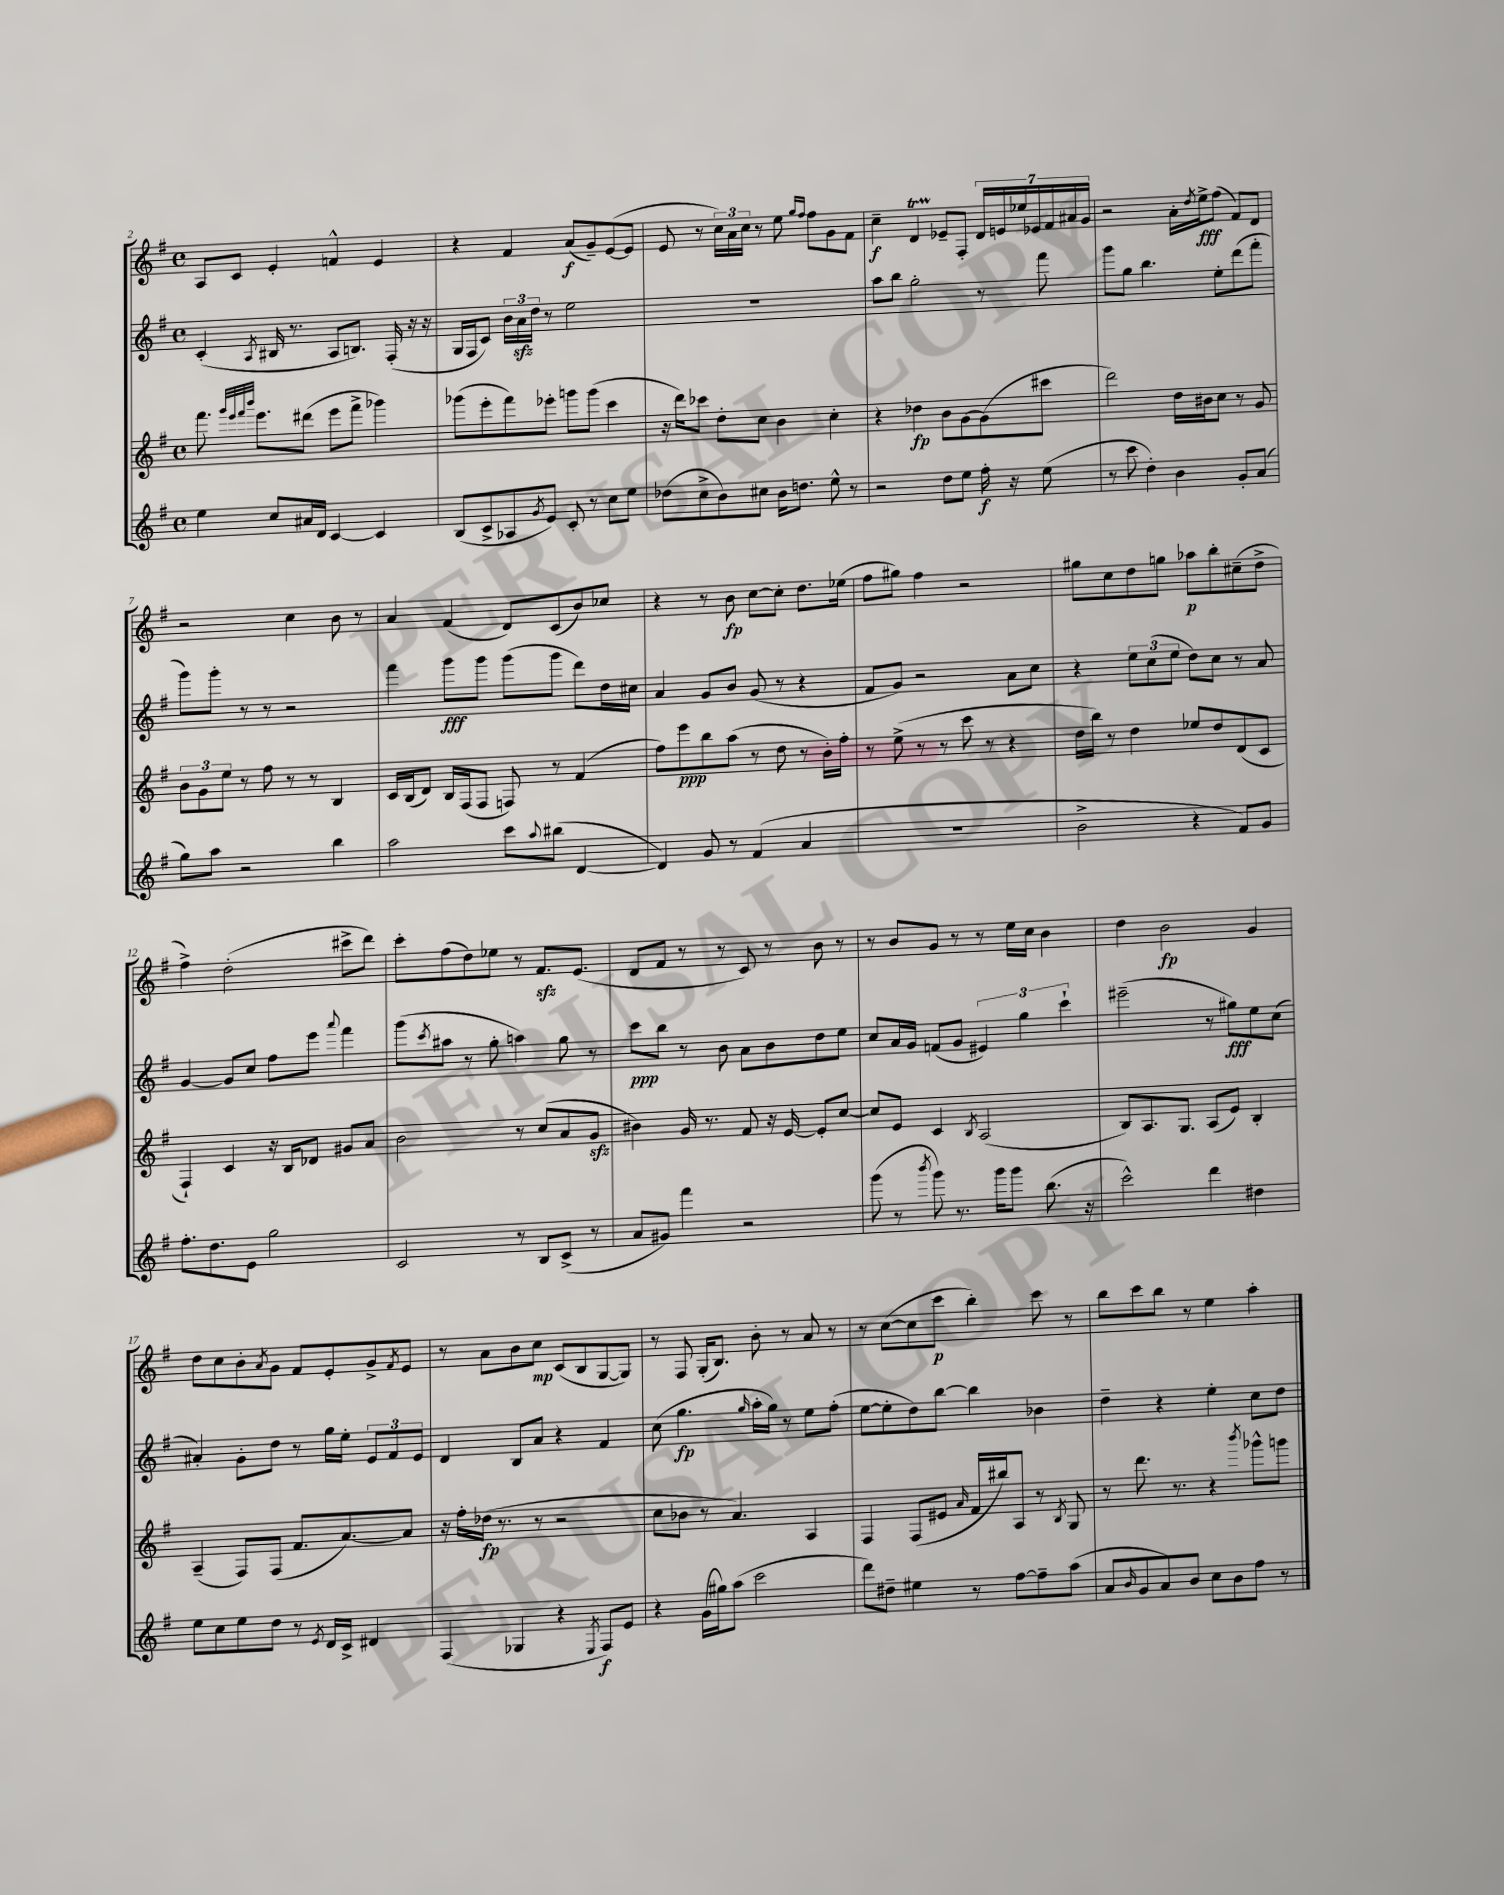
<<
\new StaffGroup <<
\new Staff = "s0" {
    \clef treble \key g \major \defaultTimeSignature \time 4/4
    a8 c'8 e'4-. f'4-^ e'4 |
    r4 fis'4 a'8\f( g'8--) e'8~( e'8 |
    e'8 r8 \tuplet 3/2 { c''16) a'16 c''16 } r8 e''8 \grace { g''16 fis''16 } fis''8 g'8 fis'8 |
    c''4--\f d'4\startTrillSpan ees'8--\stopTrillSpan fis8-. \tuplet 7/4 { d'16 e'16 ees''16 ees'16 fis'16 ais'16 g'16 } |
    r2 a'16-. \acciaccatura { d''8 } e''16->\fff fis''8( fis'8) d'8 |
    r2 c''4 b'8 r8 |
    a'4 fis'4( d'8) c'8( b'8) ces''8 |
    r4 r8 b'8\fp c''8~ c''8-. d''8. ees''16( |
    fis''8 gis''8) fis''4 r2 |
    gis''8 c''8 d''8 g''8 aes''8\p b''8-. cis''8--( d''8-> |
    fis''4->) d''2-.( cis'''8-> d'''8) |
    c'''8-. fis''8( d''8) ees''8 r8 fis'8.\sfz e'8.( |
    d'8 fis'8 r8 r8 c'8) r8 b'8 r8 |
    r8 b'8 g'8 r8 r8 e''16 c''16 b'4 |
    d''4 b'2\fp g'4 |
    d''8 c''8 b'8-. \acciaccatura { a'8 } g'8 fis'8 e'8-. g'8-> \acciaccatura { fis'8 } e'8 |
    r8 a'8 b'8 c''8\mp c'8( b8 g8~ g8) |
    r8 fis8 g16-.( b8.) b'8-. r8 a'8 r8 |
    r8 c''8~( c''8 c'''8\p b''4-.) c'''8 r8 |
    b''8 c'''8 b''8 r8 e''4 a''4-. \bar "|." |
}
\new Staff = "s1" {
    \clef treble \key g \major \defaultTimeSignature \time 4/4
    c'4-.( \acciaccatura { a8 } bis16 r8. a8 b8.) fis16-.( r16 r16 |
    g16 fis16 c'8) \tuplet 3/2 { b'16 a'16\sfz d''16 } r8 e''2 |
    R1 |
    a''8 b''8 g''2-. r8 fis'''8 |
    g'''8 g''8 b''4. e''8-. d'''8( fis'''8-. |
    g'''8) g'''8-. r8 r8 r2 |
    fis'''4 g'''8\fff g'''8 g'''8( g'''8 d'''8) d''16 cis''16 |
    a'4 g'8 b'8 g'8( r8 r4 |
    fis'8 g'8) r2 a'8 c''8 |
    r4 \tuplet 3/2 { e''8 c''8( e''8 } d''8) c''8 r8 a'8 |
    g'4~ g'8 c''8 fis''8 e'''8 \appoggiatura { a'''8 } fis'''4 |
    g'''8( \acciaccatura { c'''8 } ais''8 r8 g''8-. a''4) g''8 r8 |
    c'''8\ppp b''8 r8 b'8 a'8 b'8 d''8 e''8 |
    c''8 a'16 g'16 f'8( g'8 \tuplet 3/2 { eis'4) g''4 c'''4-! } |
    eis'''2--( r8 gis''8\fff) e''8 c''8( |
    ais'4-.) g'8-. d''8 r8 g''16 e''16-. \tuplet 3/2 { e'8 fis'8 e'8 } |
    d'4 b8 a'8 r4 fis'4 |
    c''8( g''4.\fp \grace { g''16 } a''16-. g''16) r8 e''8 fis''8-.( |
    e''8~ e''8-. d''8) b''8~ b''4 bes'4 |
    d''4-- r4 e''4-. c''8 d''8 \bar "|." |
}
\new Staff = "s2" {
    \clef treble \key g \major \defaultTimeSignature \time 4/4
    fis'''8. \grace { g'''32 e'''32 fis'''32 b'''32 } e'''8. dis'''8( e'''8 fis'''8-> ges'''4) |
    ges'''8( e'''8-. fis'''8) ees'''8-. g'''8 g'''8( c'''4 |
    r16 d'''16) ces'''8 d''8-. c''8 b'4 c''4-. |
    r4 des''4\fp b'8 g'8~ g'8( cis'''8 |
    d'''2) d''16 bis'16 c''8 r8 g'8 |
    \tuplet 3/2 { b'8 g'8 e''8 } r8 fis''8 r8 r8 b4 |
    c'16 b16( d'8) b16 fis16( fis8 f8) r8 fis'4( |
    fis''8) e'''8\ppp b''8 a''8( r8 d''8 r8 b'16-.) fis''16-. |
    r8 e''8->( r8 r8 c'''8 r8 r4 |
    d''16 b''16) r8 d''4 ees''8 d''8 d'8( c'8 |
    fis4-!) c'4 r16 b16 des'8 gis'8 a'8 |
    b'2 r8 c''8( a'8 g'8\sfz |
    bis'4) g'16 r8. fis'8 r16 e'16~ e'8-. c''8~ |
    c''8 e'8 c'4 \acciaccatura { b8 } a2( |
    b8) a8. g8. a8( e'8) b4-. |
    a4--( fis8) fis8( fis'8. a'8.~) a'8 |
    r16 fis''16-. des''16\fp( r8. r8 r2 |
    c''8 bes'8 r8 a'4.) a4 |
    fis4 fis8( eis'8 \grace { a'16 } fis'16 bis''16) a8 r8 \acciaccatura { b8 } g8 |
    r8 d'''8. r8. r4 \acciaccatura { b'''8 } ges'''8-^ g'''8 \bar "|." |
}
\new Staff = "s3" {
    \clef treble \key g \major \defaultTimeSignature \time 4/4
    e''4 c''8 ais'16 d'16 c'4~ c'4 |
    b8( c'8-> aes8 \acciaccatura { g'8 } e'8) c'8-. r8 c''8 e''8 |
    des''8( c''8-> b'8) cis''8 b'16 d''8. e''8-^ r8 |
    r2 d''8 e''8 fis''16-.\f r16 e''8( |
    r8 c'''8 d''4-.) b'4 g'8-. a'8( |
    g''8) a''8 r2 b''4 |
    a''2 c'''8 \appoggiatura { a''8 } bis''8( d'4~ |
    d'4) g'8 r8 fis'4( a'4 |
    R1 |
    b'2-> r4 fis'8) g'8 |
    fis''8.-. d''8. e'8 g''2 |
    c'2 r8 b8 c'8->( r8 |
    a'8 gis'8) fis'''4 r2 |
    g'''8( r8 \acciaccatura { b'''8 } g'''8) r8. g'''16 g'''8 b''8.( r16 |
    c'''2-^) d'''4 dis''4 |
    e''8 c''8 e''8 d''8 r8 \acciaccatura { e'8 } d'16 c'16-> dis'4 |
    fis4( ges4 r4 \acciaccatura { e8 } fis8\f) e'8 |
    r4 g'16( gis''16) a''8( c'''2 |
    d'''8) dis''8-- eis''4 r8 fis''8~ fis''8-- a''8( |
    a'8 \grace { b'16 } g'8 a'8) b'8 c''8 b'8 fis''8 r8 \bar "|." |
}
>>
>>
\layout { \context { \Score currentBarNumber = #2 } }
